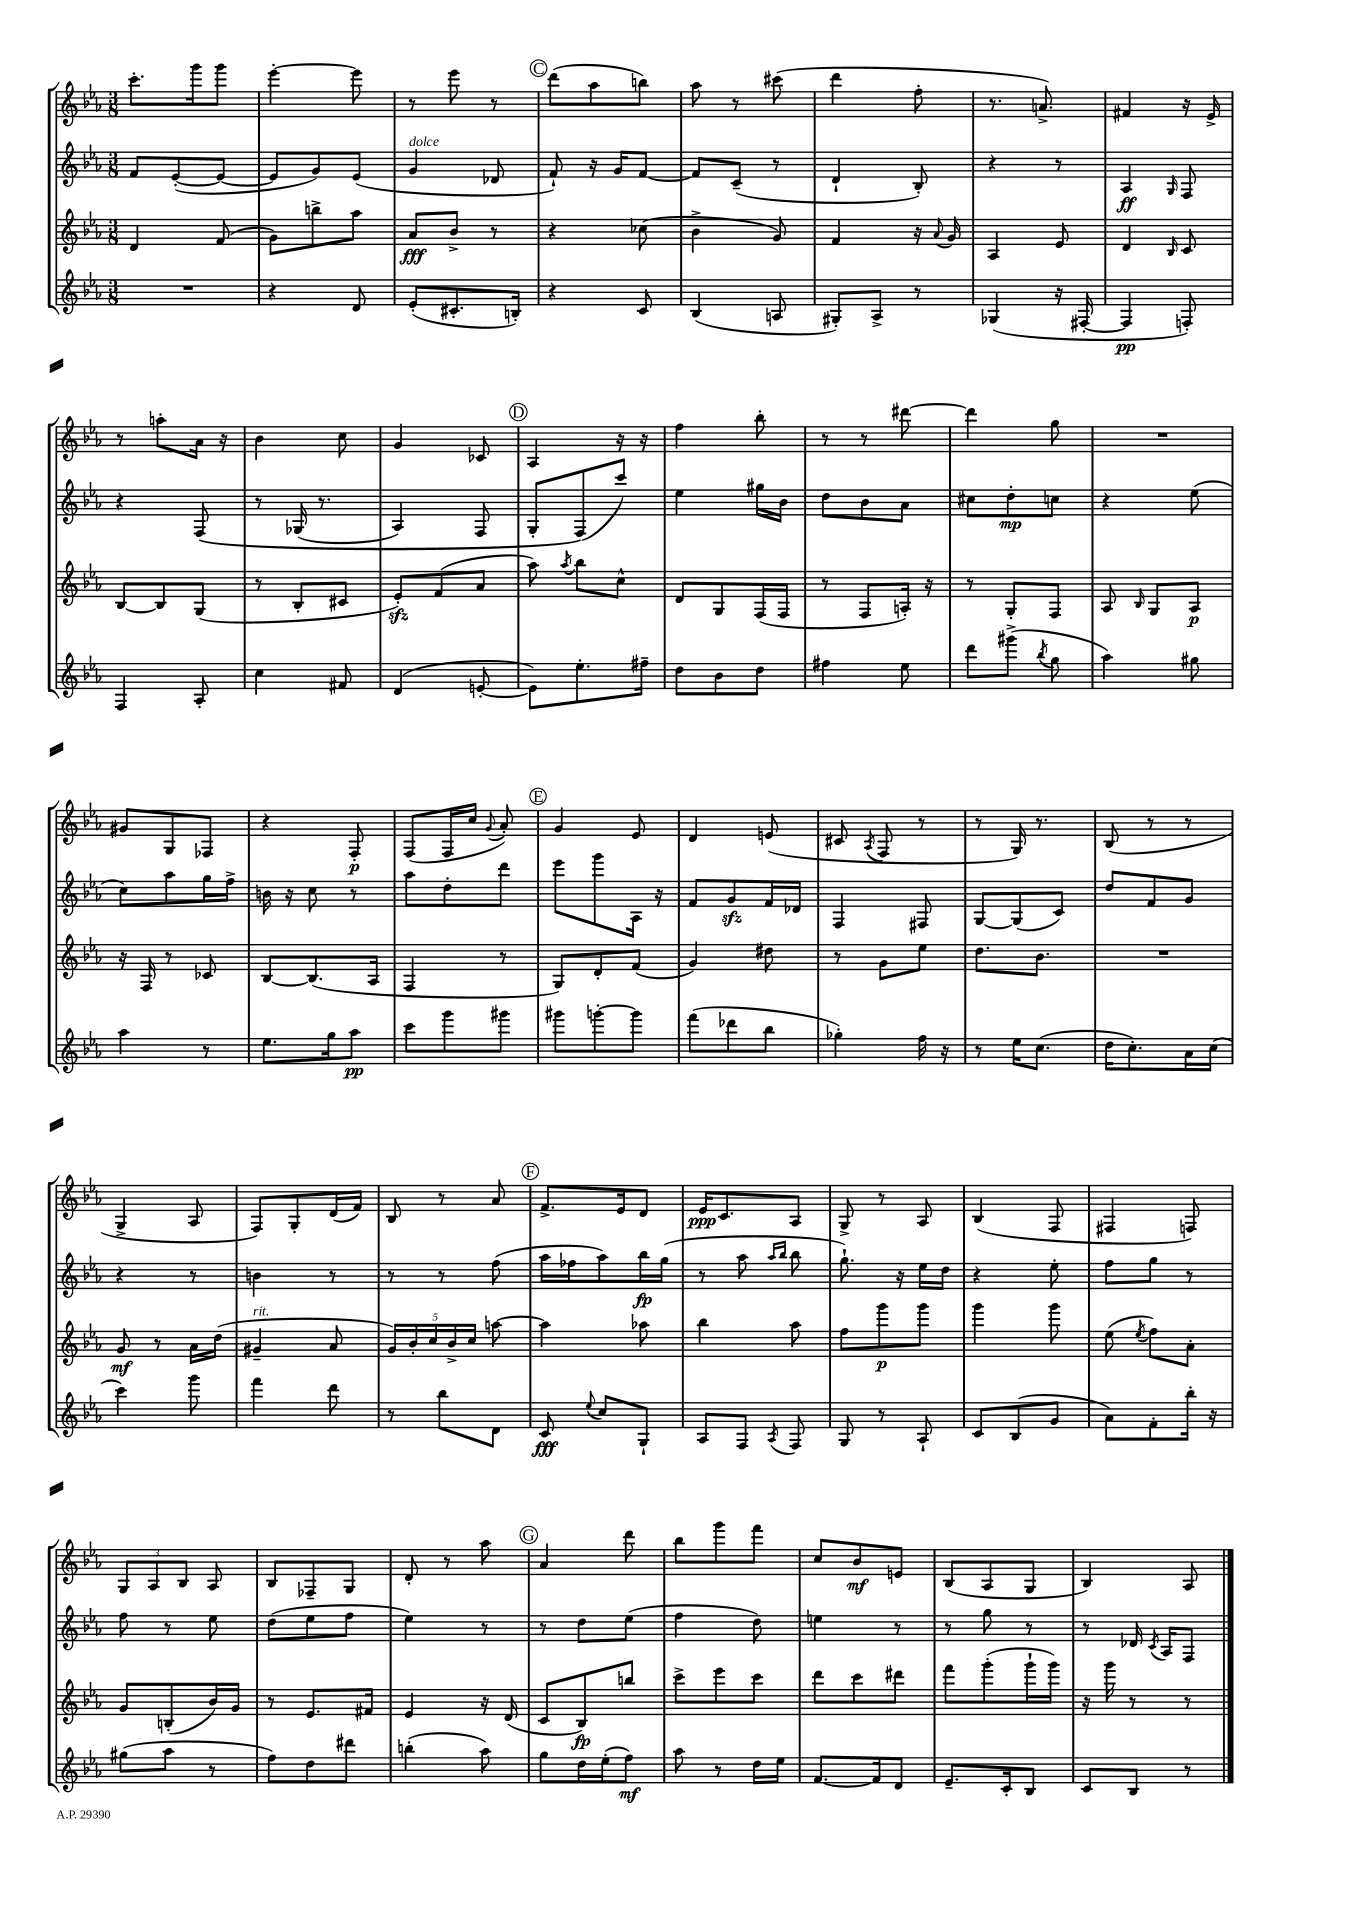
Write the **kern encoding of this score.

**kern	**kern	**kern	**kern
*staff4	*staff3	*staff2	*staff1
*clefG2	*clefG2	*clefG2	*clefG2
*k[b-e-a-]	*k[b-e-a-]	*k[b-e-a-]	*k[b-e-a-]
*M3/8	*M3/8	*M3/8	*M3/8
4.r	4d	8f	8.ccc'
.	.	([8e-'	.
.	.	.	16ggg
.	(8f	8e-_	8ggg
=	=	=	=
4r	8g)	8e-]	[4eee-'
.	8bb^	8g)	.
8d	8aa-	(8e-	8eee-]
=	=	=	=
(8e-'	8a-	4g	8r
8.c#'	8b-^	.	8eee-
.	8r	8d-	8r
16B')	.	.	.
=	=	=	=
4r	4r	8f`)	(8ddd
.	.	16r	8aa-
.	.	16g	.
8c	(8cc-	[8f	8bb)
=	=	=	=
(4B-	4b-^	8f]	8aa-
.	.	(8c~	8r
8A	8g)	8r	(8ccc#
=	=	=	=
8G#')	4f	4d`	4ddd
8A-^	.	.	.
8r	16r	8B-')	8ff'
.	8qqa-	.	.
.	16g	.	.
=	=	=	=
(4G-	4A-	4r	8.r
.	.	.	8.a^)
16r	8e-	8r	.
[16F#'	.	.	.
=	=	=	=
4F#]	4d	4A-	4f#
.	16qqB-	16qqG	.
8F')	8c	8F	16r
.	.	.	16e-^
=	=	=	=
4F	[8B-	4r	8r
.	8B-]	.	8aa'
8A-'	(8G	&(8F	16a-
.	.	.	16r
=	=	=	=
4cc	8r	8r	4b-
.	8B-'	(16G-	.
.	.	8.r	.
8f#	8c#	.	8cc
=	=	=	=
(4d	8e-')	4A-)	4g
.	(8f	.	.
[8e'	8a-	8F	8c-
=	=	=	=
8e])	8aa-)	8G'	4A-
.	8qaa-	.	.
8.ee-'	8bb-	(8F&)	.
.	8cc^^	8ccc)	16r
16ff#~	.	.	16r
=	=	=	=
8dd	8d	4ee-	4ff
8b-	8G	.	.
8dd	(16F	16gg#	8bb-'
.	16F	16b-	.
=	=	=	=
4ff#	8r	8dd	8r
.	8F	8b-	8r
8ee-	16A')	8a-	[8ddd#
.	16r	.	.
=	=	=	=
8ddd	8r	8cc#	4ddd#]
(8ggg#^	8G'	8dd'	.
8qbb-	.	.	.
8gg	8F	8cc	8gg
=	=	=	=
4aa-)	8A-	4r	4.r
.	16qqB-	.	.
.	8G	.	.
8gg#	8A-	(8ee-	.
=	=	=	=
4aa-	16r	8cc)	8g#
.	16F	.	.
.	8r	8aa-	8G
8r	8c-	16gg	8F-
.	.	16ff^	.
=	=	=	=
8.ee-	[8B-	16b	4r
.	.	16r	.
.	(8.B-]	8cc	.
16gg	.	.	.
8aa-	.	8r	8F'
.	16A-	.	.
=	=	=	=
8ccc	4F	8aa-	(8F
8ggg	.	8dd'	16F
.	.	.	16cc
.	.	.	8qqg
8ggg#	8r	8ddd	8a-')
=	=	=	=
8ggg#	8G)	8eee-	4g
[8ggg'	8d'	8ggg	.
8ggg]	(8f	16A-	8e-
.	.	16r	.
=	=	=	=
(8fff	4g)	8f	4d
8ddd-	.	8g	.
8bb-	8dd#	16f	(8e
.	.	16d-	.
=	=	=	=
4gg-')	8r	4F	8c#
.	.	.	8qA-
.	8g	.	8F
16ff	8ee-	8F#	8r
16r	.	.	.
=	=	=	=
8r	8.dd	[8G	8r
16ee-	.	(8G]	16G)
(8.cc	8.b-	.	8.r
.	.	8c)	.
=	=	=	=
16dd	4.r	8dd	(8B-
8.cc')	.	.	.
.	.	8f	8r
16a-	.	8g	8r
(16cc	.	.	.
=	=	=	=
4ccc)	8g	4r	4G^
.	8r	.	.
8ggg	16a-	8r	8A-
.	(16dd	.	.
=	=	=	=
4fff	4g#~	4b	8F)
.	.	.	8G'
8ddd	8a-	8r	(16d
.	.	.	16f)
=	=	=	=
8r	20g)	8r	8B-
.	20b-'	.	.
.	20cc	.	.
8bb-	.	8r	8r
.	20b-^	.	.
.	20cc	.	.
8d	[8aa	(8ff	8a-
=	=	=	=
8c	4aa]	16aa-	8.f^
.	.	16ff-	.
8qqee-	.	.	.
8cc	.	8aa-)	.
.	.	.	16e-
8G`	8aa-	16bb-	8d
.	.	(16gg	.
=	=	=	=
8A-	4bb-	8r	16e-
.	.	.	8.c
8F	.	8aa-	.
.	.	16qqaa-	.
8qA-	.	16qqbb-	.
8F	8aa-	8bb-	8A-
=	=	=	=
8G	8ff	8.gg`)	8G^
8r	8ggg	.	8r
.	.	16r	.
8A-`	8ggg	16ee-	8A-
.	.	16dd	.
=	=	=	=
8c	4ggg	4r	(4B-
(8B-	.	.	.
8g	8ggg	8ee-'	8F
=	=	=	=
8a-)	(8ee-	8ff	4F#
.	8qee-	.	.
8f'	8ff)	8gg	.
16bb-'	8a-'	8r	8F)
16r	.	.	.
=	=	=	=
(8gg#	8g	8ff	12G
.	.	.	12A-
8aa-	(8B'	8r	.
.	.	.	12B-
8r	16b-)	8ee-	8A-
.	16g	.	.
=	=	=	=
8ff)	8r	(8dd	8B-
8dd	8.e-	8ee-	8F-~
8ddd#	.	8ff	8G
.	16f#	.	.
=	=	=	=
(4bb'	4e-	4ee-)	8d'
.	.	.	8r
8aa-)	16r	8r	8aa-
.	(16d	.	.
=	=	=	=
8gg	8c	8r	4a-
16dd	8B-)	8dd	.
(16ee-'	.	.	.
8ff)	8bb	(8ee-	8ddd
=	=	=	=
8aa-	8ccc^	4ff	8bb-
8r	8eee-	.	8ggg
16dd	8ccc	8dd)	8fff
16ee-	.	.	.
=	=	=	=
[8.f	8ddd	4ee	8cc
.	8ccc	.	8b-
16f]	.	.	.
8d	8ddd#	8r	8e
=	=	=	=
8.e-~	8fff	8r	(8B-
.	(8ggg'	8gg	8A-
16c'	.	.	.
8B-	16ggg`	8r	8G
.	16ggg)	.	.
=	=	=	=
8c	16r	8r	4B-)
.	16ggg	.	.
8B-	8r	16d-	.
.	.	8qc	.
.	.	16A-	.
8r	8r	8F	8A-
==	==	==	==
*-	*-	*-	*-
